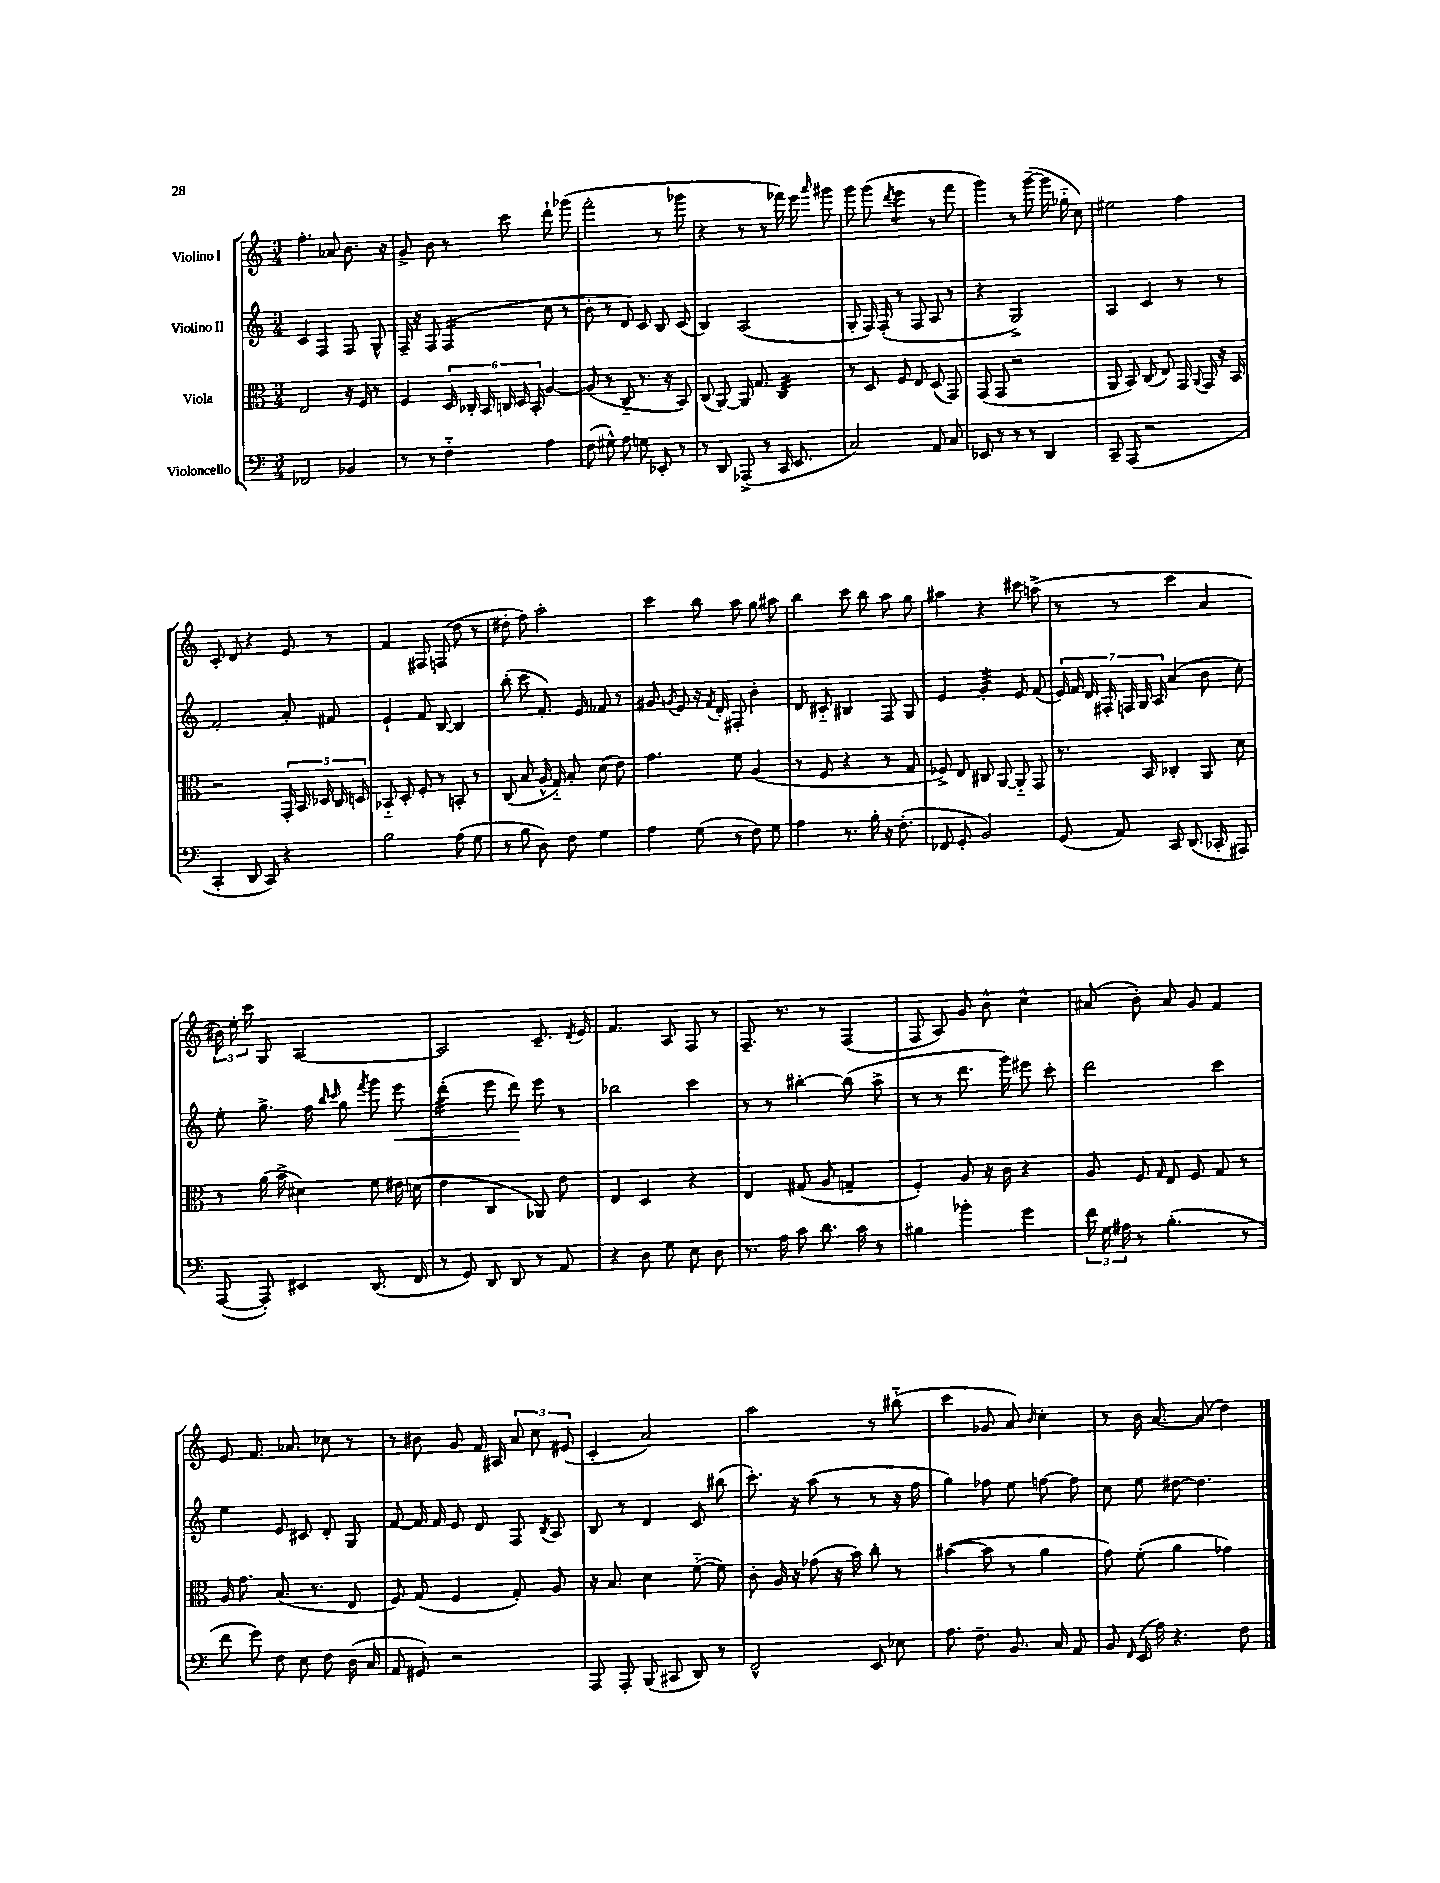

**kern	**kern	**kern	**kern
*staff4	*staff3	*staff2	*staff1
*clefF4	*clefC3	*clefG2	*clefG2
*k[]	*k[]	*k[]	*k[]
*M3/4	*M3/4	*M3/4	*M3/4
2FF-/	2E/	4c/	4.ff'\
.	.	4F/	.
.	.	.	8a-/
4BB-/	16r	8F/	8.b\
.	16F/	.	.
.	8r	8G^^/	.
.	.	.	16r
=	=	=	=
8r	4F/	16F~/	8g^/
.	.	16r	.
8r	.	8F/	8b\
4F'~\	24D/	(4F/	8r
.	24C-'/	.	.
.	24BB/	.	.
.	24C/	.	8ccc\
.	24D/	.	.
.	24BB'/	.	.
4A\	[4A/	8cc\	8ddd`\
.	.	8r	(8ggg-\
=	=	=	=
(8F\	(8A/]	8b'\	2fff'\
8G#^^\)	8r	8r	.
8A\	8C'~/	8d/)	.
8G\	8.r	8c/	.
8EE-'/	.	8B/	8r
.	16r	.	.
8r	8BB/)	(8c/	8ggg-\
=	=	=	=
8r	(8C/	4B/)	4r
8DD/	[8AA/)	.	.
(8AAA-^/	16AA/]	(2A/	8r
.	8.G/	.	.
8r	.	.	8r
16CC/	4C/	.	16fff-\)
8.EE/	.	.	16eee\
.	.	.	16qqaaa/
.	.	.	8ggg#\
=	=	=	=
2C/)	8r	8G'/	8ggg\
.	8D/	16F/)	(8ggg\
.	.	(16F'/	.
.	.	.	8qddd/
.	8F/	8r	4eee\
.	8E/	8F/	.
8AA/	(8D/	8A/	8r
8C/	8GG/)	8r	8fff\
=	=	=	=
8EE-/	(8GG/	4r	4ggg\)
8r	8GG/	.	.
8r	2r	2G^/)	8r
8r	.	.	([8ggg~\
4DD/	.	.	16ggg\]
.	.	.	16gg-'~\
.	.	.	8cc\)
=	=	=	=
8CC~/	8AA/	4A/	2ee#\
(8AAA/	8BB/)	.	.
2r	(8C/	4c/	.
.	8E/)	.	.
.	16GG/	8r	4ff\
.	8qqAA/	.	.
.	16GG/	.	.
.	16r	8r	.
.	16BB/	.	.
=	=	=	=
4CC'/	2r	2f'/	8c'/
.	.	.	8d/
8DD/	.	.	4r
8CC/)	.	.	.
4r	20GG'/	8a'/	8e/
.	20BB/	.	.
.	20D-/	.	.
.	.	8f#/	8r
.	20C/	.	.
.	20D/	.	.
=	=	=	=
2B\	8BB-'~/	4e`/	4f/
.	8D'/	.	.
.	8F'/	8f/	8F#/
.	8r	[8B/	(8F/
(8A\	8BB'/	4B/]	8dd\
8G\	8r	.	8r
=	=	=	=
8r	(8C/	(8bb'\	8dd#'\
8B\	8B/	8ccc\	8ff\)
8D\)	16A^^/	8.f'/)	2aa'\
.	16G'~/)	.	.
8F\	8B'/	.	.
.	.	16e/	.
4G\	(8d\	8f-/	.
.	8e\)	8r	.
=	=	=	=
4A\	4.g\	8g#/	4ccc\
.	.	8qg/	.
.	.	8e/	.
(8G\	.	16r	8bb\
.	.	8qf/	.
.	.	16d'/	.
8r	8f\	8F#'/	8aa\
8F\)	(4A/	4b'\	8gg\
8G\	.	.	8aa#\
=	=	=	=
4A\	8r	8d/	4bb\
.	8F/	8c#'~/	.
8.r	4r	4B#/	8ccc\
.	.	.	8bb\
16B'\	.	.	.
16r	8r	8F/	8aa\
(8.F'\	.	.	.
.	8G/	8G/	8gg\
=	=	=	=
8FF-/	8F-^/)	4e/	4aa#\
8GG'/	8E/	.	.
2BB/)	8C#/	4g'/	4r
.	[8AA/	.	.
.	8AA'~/]	8e/	8ccc#\
.	8GG/	(8f/	(8aa^\
=	=	=	=
(8GG/	8.r	28e/)	8r
.	.	28f/	.
.	.	28d/	.
.	.	28F#'/	.
8AA/)	.	.	8r
.	.	28F/	.
.	.	28G/	.
.	16BB/	.	.
.	.	28A/	.
8CC/	4C-'/	(4a/	4ccc\
(8.DD/	.	.	.
.	8AA/	8b\	4a/
16CC-'/	.	.	.
8AAA#/)	8d\	8cc'\)	.
=	=	=	=
([8AAA/	8r	8ee'\	24b#\)
.	.	.	24ee'\
.	.	.	24ccc\
8AAA'/])	(16a\	8.gg^\	8G/
.	16b^\	.	.
4EE#/	4d#\)	.	[2A/
.	.	16ff\	.
.	.	16qqbb/	.
.	.	16qqccc/	.
.	.	8gg\	.
.	.	8qfff/	.
(8.DD/	8f\	8ggg\	.
.	16e#\	8eee\	.
16FF/	(16d\	.	.
=	=	=	=
8r	4e\	(4ddd'\	2A/]
8GG/)	.	.	.
8DD/	4C/	8eee\	.
8DD/	.	8ddd\)	.
8r	8AA-/)	8eee\	8.c~/
8AA/	8e\	8r	.
.	.	.	8qd/
.	.	.	16e/
=	=	=	=
4r	4E/	2bb-\	4.f/
8D\	4D/	.	.
8G\	.	.	8A/
8E\	4r	4ccc\	8F/
8D\	.	.	8r
=	=	=	=
8.r	4E/	8r	8.F~/
.	.	8r	.
16A\	.	.	8.r
8c\	(8G#/	[4bb#'\	.
8.d\	8A/	.	8r
.	4G~/	(8bb#\]	(4F/
16c\	.	.	.
8r	.	8aa^\	.
=	=	=	=
4B#\	4F'/)	8r	8F/
.	.	8r	8A/)
4b-'\	8A/	8.ddd\	8g/
.	16r	.	8b^^\
.	16c\	16ggg\)	.
4g\	4r	8eee#\	4cc^^\
.	.	8ccc'\	.
=	=	=	=
24f\	8A/	2ddd\	(8a#/
24G\	.	.	.
24A#\	.	.	.
8r	8F/	.	8b'\)
.	16qqG/	.	.
(4.B'\	8E/	.	8a#/
.	8F/	.	8g/
.	8G/	4ccc\	4f/
8r	8r	.	.
=	=	=	=
8f\	16A/	4ee\	8e/
.	8.g\	.	.
8g\)	.	.	8.f/
8F\	(8.B/	8e/	.
.	.	.	8.a-/
8E\	.	8c#/	.
.	8.r	.	.
8F\	.	8d'/	8cc-\
(16D\	8E/	8G/	8r
16C/	.	.	.
=	=	=	=
8AA/	8F/)	[8f/	8r
8GG#/)	(8G/	16f/]	8b#\
.	.	16f/	.
2r	4F/	8e/	8g/
.	.	8d/	16f/
.	.	.	16A#/
.	8G'/)	8F/	12a/
.	.	.	12cc\
.	.	8qB/	.
.	8A/	8A/	.
.	.	.	(12e#/
=	=	=	=
8AAA/	16r	8B/	4c'/
.	8.B/	.	.
8AAA'/	.	8r	.
(8BBB/	4d\	4d/	2a/)
8CC#/	.	.	.
8DD/)	([8f'~\	8c/	.
8r	8f\])	(8bb#\	.
=	=	=	=
2FF^^/	8c'\	8.ccc'\)	2aa\
.	16A/	.	.
.	16r	16r	.
.	(8g-\	(8aa\	.
.	16r	8r	.
.	16b\)	.	.
8EE/	8cc'\	8r	8r
8E-\	8r	16r	(8bb#'~\
.	.	16ff\	.
=	=	=	=
8.A\	([4b#\	4gg\)	4ccc\
8.F~\	.	.	.
.	8b#\]	8ff-\	8g-/
8.BB/	8r	8ee\	8a/)
.	.	.	16qqb/
.	4a\	[8ff\	4cc'\
16C/	.	.	.
8AA/	.	8ff\]	.
=	=	=	=
8BB/	8g\)	8cc\	8r
16qqFF/	.	.	.
(16EE/	(8f'\	8ee\	16b\
16A\)	.	.	[8.a/
4.r	4a\	[8dd#\	.
.	.	4.dd#\]	(8a/]
.	4g-\)	.	4dd\)
8F\	.	.	.
==	==	==	==
*-	*-	*-	*-
